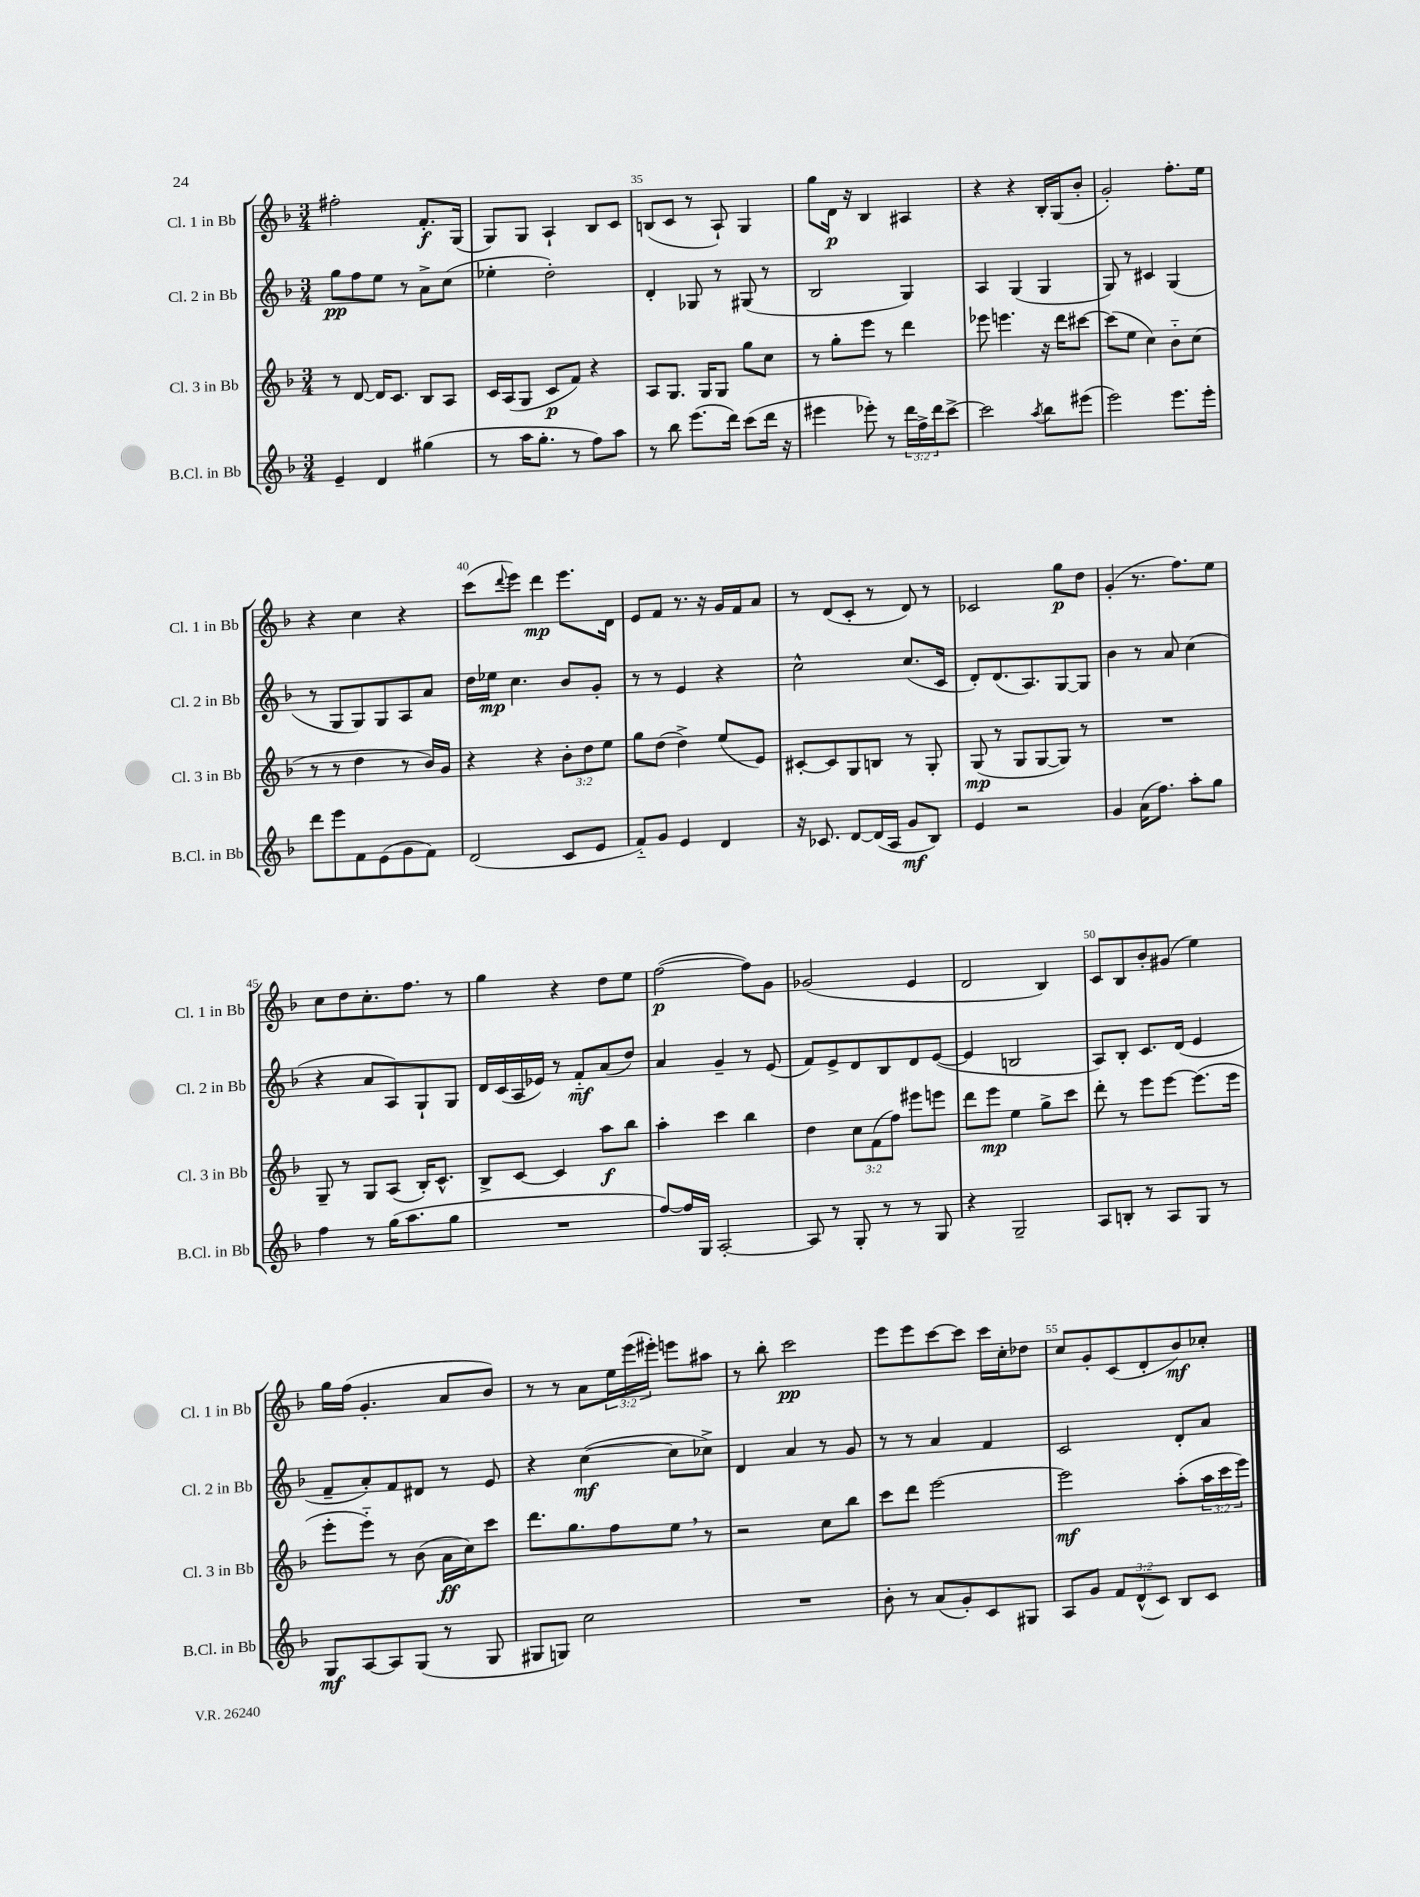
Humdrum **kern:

**kern	**kern	**kern	**kern
*staff4	*staff3	*staff2	*staff1
*clefG2	*clefG2	*clefG2	*clefG2
*k[b-]	*k[b-]	*k[b-]	*k[b-]
*M3/4	*M3/4	*M3/4	*M3/4
4e~	8r	8gg	2ff#'
.	[8d	8ff	.
4d	16d]	8ee	.
.	8.c	.	.
.	.	8r	.
(4gg#	8B-	8a^	8.f'
.	8A	(8cc	.
.	.	.	(16G
=	=	=	=
8r	16c	4ee-'	8G)
.	(16A	.	.
16aa	8G	.	8G
8.gg'	.	.	.
.	8c	2dd')	4A`
8r	8f)	.	.
8ff)	4r	.	8B-
8aa	.	.	8c
=	=	=	=
8r	8A	4d'	(8B
8bb-	8.G	.	8c
(8.eee	.	8G-	8r
.	16G	.	.
.	8G	8r	8A`)
16ddd)	.	.	.
(8ccc	8gg	(8G#	4G
16ddd	8cc	8r	.
16r	.	.	.
=	=	=	=
4eee#	8r	2B-	8gg
.	8gg'	.	16d
.	.	.	16r
8eee-')	8eee	.	4B-
8r	8r	.	.
24ddd	4ddd	4G)	4A#
24ff^	.	.	.
24ddd	.	.	.
[8ccc^	.	.	.
=	=	=	=
2ccc]	8eee-	4A	4r
.	4.eee	.	.
.	.	(4G	4r
8qaa	.	.	.
8bb-	16r	4G	16B-'
.	16ddd	.	(16G
(8eee#	[8ccc#	.	8b-'
=	=	=	=
2eee)	(8ccc#]	8G)	2g')
.	8ee	8r	.
.	4cc)	4c#	.
8.eee	8b-'~	(4G	8.ff'
.	(8cc	.	.
16eee'	.	.	16ee
=	=	=	=
8ddd	8r	8r	4r
8eee	8r	8G	.
8f	4dd	8G)	4cc
(8e	.	8G	.
8g	8r	8A	4r
8f)	16b-)	8a	.
.	16g	.	.
=	=	=	=
(2d	4r	16dd	(8ccc
.	.	16ee-	.
.	.	.	8qqddd
.	.	4.cc	8eee)
.	4r	.	4ddd
8c	12b-'	8b-	8.eee
.	12dd	.	.
8e	.	8g'	.
.	12ee	.	.
.	.	.	16d
=	=	=	=
8f'~)	8gg	8r	8e
8g	(8dd	8r	8f
4e	4dd^)	4e	8.r
.	.	.	16r
4d	(8ee	4r	16g
.	.	.	16f
.	8e)	.	8a
=	=	=	=
16r	[8c#'	2cc^^	8r
8.c-	.	.	.
.	8c#]	.	(8d
[8d	8G	.	8c'
(16d]	8B	.	8r
16A	.	.	.
8g	8r	(8.cc	8d)
8B-)	8G'	.	8r
.	.	16c	.
=	=	=	=
4e	(8G	8d')	2c-
.	8r	(8.d	.
2r	8G	.	.
.	.	8.A)	.
.	[8G	.	.
.	8G])	[8G	8gg
.	8r	8G]	8dd
=	=	=	=
4g	2.r	4b-	(4g'
(16a	.	8r	8.r
8.ff)	.	.	.
.	.	8a	.
.	.	.	8.ff)
8aa'	.	(4cc	.
8gg	.	.	8ee
=	=	=	=
4ff	8G~	4r	8cc
.	8r	.	8dd
8r	8G	8a	8.cc'
(16gg	(8A	8A)	.
8.aa	.	.	8.ff
.	16B-')	8G`	.
.	8.c^^	.	.
8gg	.	8G	8r
=	=	=	=
2.r	8B-^	16d	4gg
.	.	(16c	.
.	[8c	16A	.
.	.	16e-)	.
.	4c]	8r	4r
.	.	8f'~	.
.	8aa	(8a	8dd
.	8bb-	8dd)	8ee
=	=	=	=
[8ff)	4aa'	4a	([2ff
16ff]	.	.	.
16G	.	.	.
[2A'	4ccc	4g~	.
.	4bb-	8r	8ff])
.	.	(8e	8g
=	=	=	=
8A]	4dd	8f)	(2g-
8r	.	8e^	.
8G'	12cc	8d	.
.	(12f	.	.
8r	.	8B-	.
.	12ff)	.	.
8r	8eee#	8d	4e
8G	8eee	([8e	.
=	=	=	=
4r	8ddd	4e]	2d
.	8eee	.	.
2G~	4ee	2B	.
.	8gg^	.	4B-)
.	8ccc	.	.
=	=	=	=
8A	8ddd'	8A)	8c
8B'	8r	8B-'	8B-
8r	8eee	8.c	8b-'
8A	[8eee	.	(8g#
.	.	(16d	.
8G	(8.eee]	4e	4ee)
8r	.	.	.
.	16eee	.	.
=	=	=	=
8G	8eee'	8f~	16gg
.	.	.	(16ff
[8A	8eee'~)	8a')	4.g'
8A]	8r	8f	.
(8G	(8b-	8d#	.
8r	16a	8r	8a
.	16cc)	.	.
8G	8ccc	8e	8b-)
=	=	=	=
8G#	8.ddd	4r	8r
8G)	.	.	8r
.	8.gg	.	.
2cc	.	([4cc	8a
.	8ff	.	24ee
.	.	.	(24eee
.	.	.	24eee#')
.	8ee	8cc]	8eee
.	8r	8cc-^)	8aa#
=	=	=	=
2.r	2r	4d	8r
.	.	.	8bb-'
.	.	4a	2ccc
.	8cc	8r	.
.	8bb-	8g	.
=	=	=	=
8b-'	8ccc	8r	8eee
8r	8ddd	8r	8eee
(8a	[2eee	4a	[8ccc
8g')	.	.	8ccc]
8c	.	4f	16ccc
.	.	.	16cc'
8G#	.	.	8dd-
=	=	=	=
8A	2eee]	2c	8cc
8g	.	.	8g'
12f	.	.	(8c
(12d^^	.	.	.
.	.	.	8d'
12c)	.	.	.
8B-	(8aa'	8d'	8b-)
8c	24aa	8a	8cc-'
.	24ccc	.	.
.	24eee)	.	.
==	==	==	==
*-	*-	*-	*-
